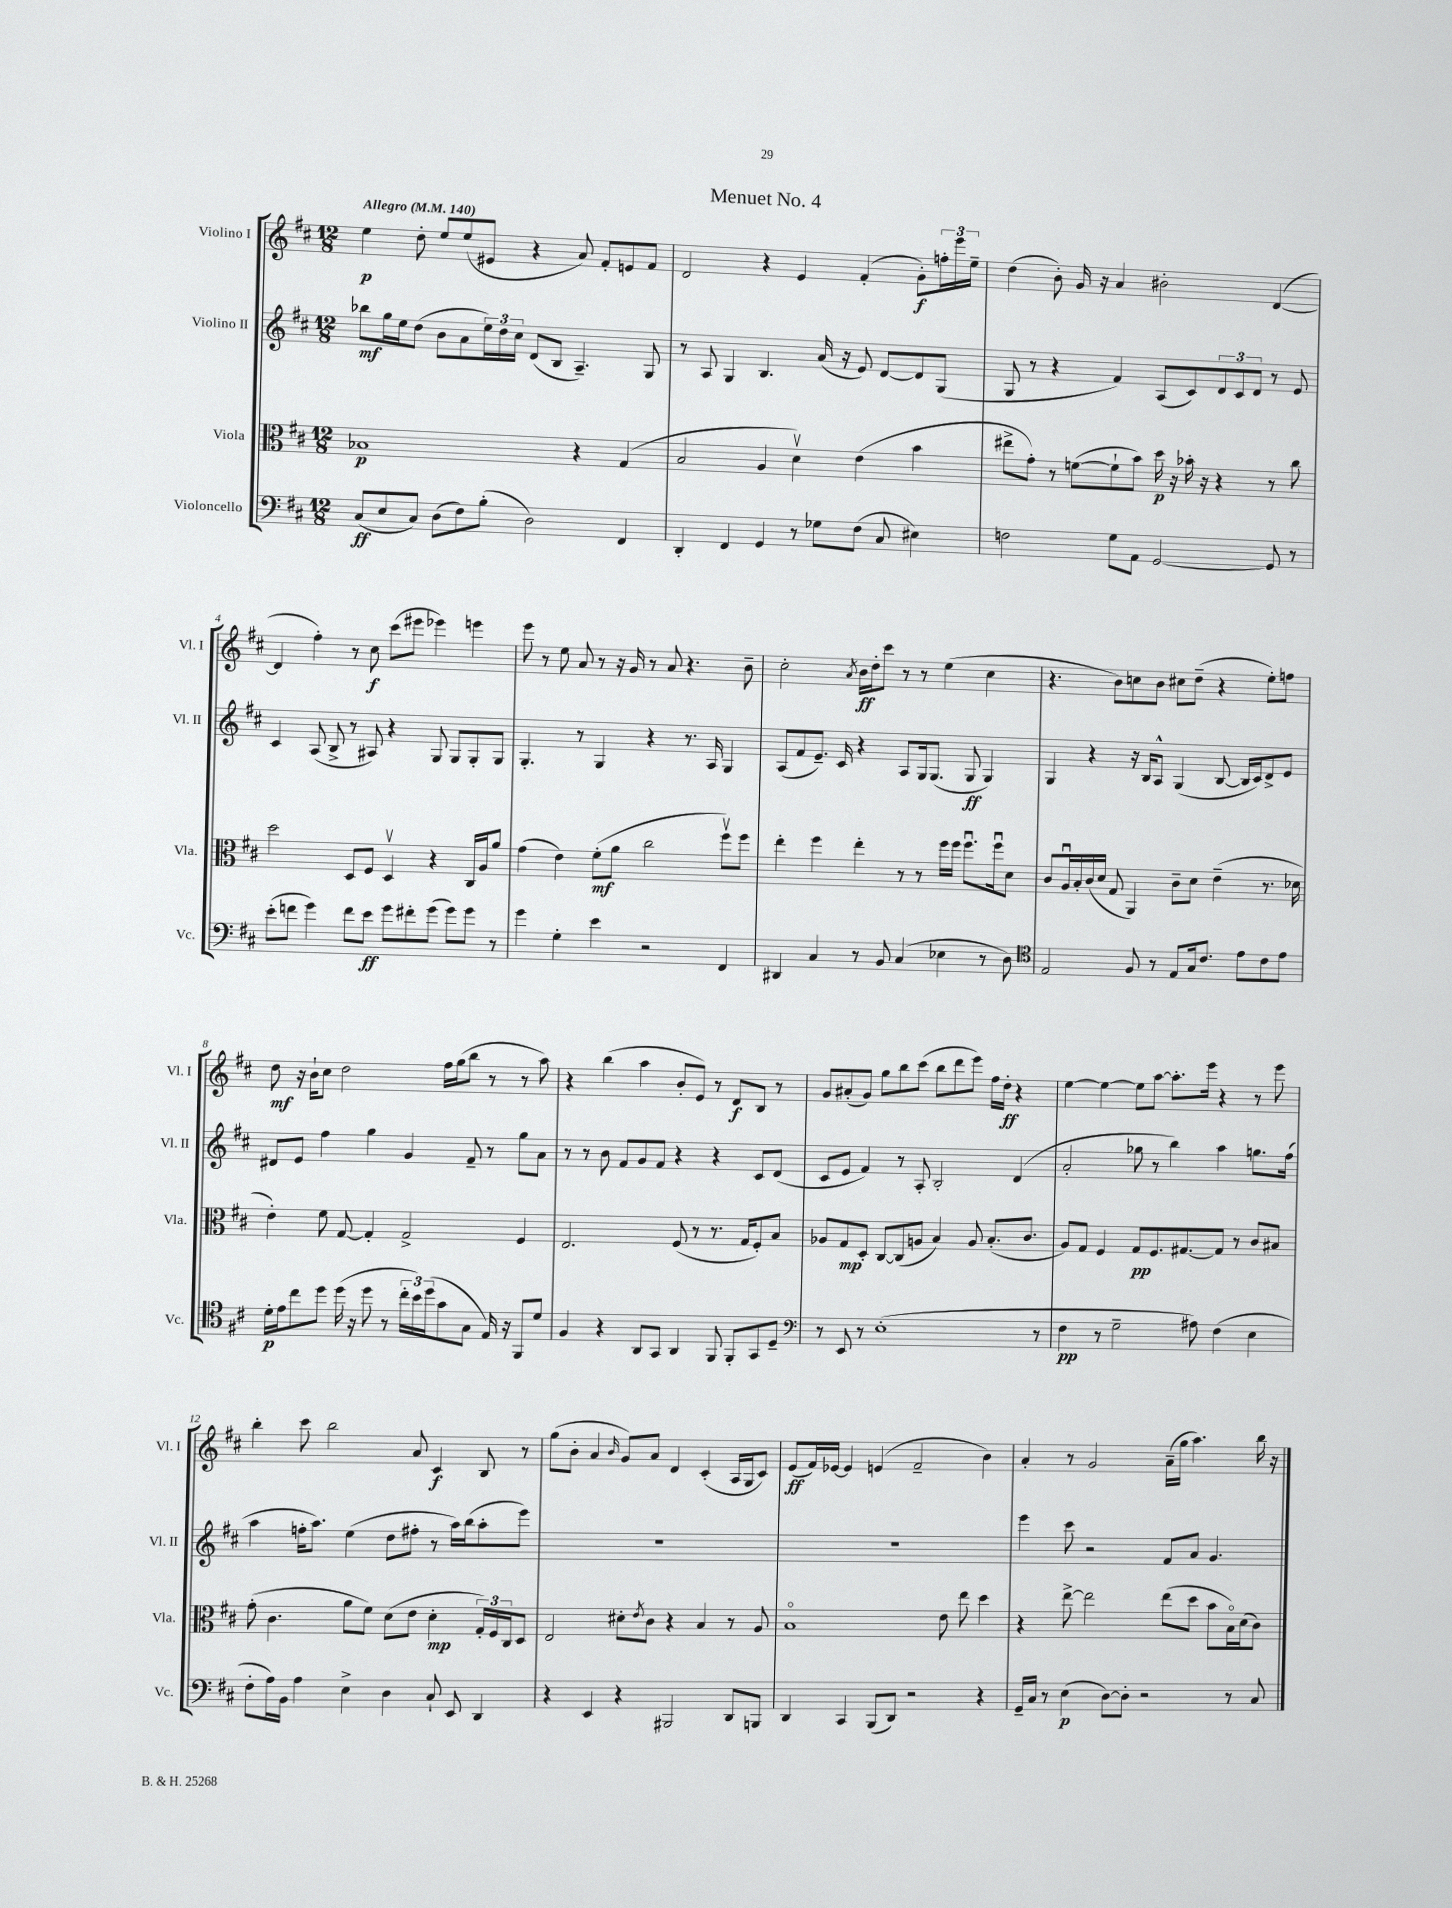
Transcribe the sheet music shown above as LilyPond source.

\header { title = "Menuet No. 4" }
<<
\new StaffGroup <<
\new Staff = "s0" \with { instrumentName = "Violino I" shortInstrumentName = "Vl. I" } {
    \clef treble \key d \major \numericTimeSignature \time 12/8 \tempo "Allegro" 4 = 140
    e''4\p d''8-. e''8 e''8( eis'8 r4 a'8) fis'8-. e'8 fis'8 |
    d'2 r4 e'4 fis'4-.( g'8-.\f) \tuplet 3/2 { f''16-. e'''16 e''16-- } |
    d''4( b'8-.) g'16 r16 a'4 bis'2-. d'4~( |
    d'4 fis''4-.) r8 cis''8\f cis'''8( eis'''8 ees'''4) e'''4 |
    e'''8 r8 e''8 a'8 r8 r16 g'16 r8 a'8 r4. b'8-- |
    cis''2-. \acciaccatura { a'8 } b'16\ff d''16-. cis'''8 r8 r8 e''4( cis''4 |
    r4. b'8) c''8 b'8 cis''8 d''8--( r4 e''8-.) f''8 |
    d''8\mf r16 b'16-! cis''8 d''2 fis''16 g''16( b''8 r8 r8 a''8) |
    r4 b''4( a''4 b'8-. e'8) r8 d'8\f b8 r8 |
    g'8 ais'8-.( g'8) g''8 b''8 cis'''8( b''8 d'''8 e'''8) fis''16 d''16-.\ff r4 |
    e''4~ e''4~ e''8 a''8~ a''8.-. e'''16 r4 r8 e'''8 |
    b''4-. cis'''8 b''2 a'8 cis'4\f b8 r8 |
    g''8( b'8-. a'4 \grace { b'16 } g'8) a'8 d'4 cis'4-.( a16 g16 cis'8) |
    e'8\ff( fis'16) ees'16~ ees'4 e'4( fis'2-- b'4) |
    a'4-. r8 g'2 a'16--( g''16 a''4.) b''16 r16 \bar "|." |
}
\new Staff = "s1" \with { instrumentName = "Violino II" shortInstrumentName = "Vl. II" } {
    \clef treble \key d \major \numericTimeSignature \time 12/8
    bes''8\mf g''16 e''16 d''8( b'8 a'8 \tuplet 3/2 { e''16) d''16 cis''16 } d'8( b8 a4.--) g8 |
    r8 a8 g4 b4. a'16( r16 e'8) d'8~ d'8 g8( |
    g8 r8 r4 fis'4) a8( cis'8) \tuplet 3/2 { d'8 cis'8 d'8 } r8 e'8 |
    cis'4 a8( b8-> r8 ais8) r4 g8 g8 g8-. g8 |
    g4.-. r8 g4 r4 r8. a16 g4 |
    a8( fis'8 e'8.--) cis'16 r4 a8 g16 g8.( g8\ff g4) |
    g4 r4 r16 b16 a8-^ g4( b8~ b16 cis'16) d'8-> e'8 |
    dis'8 e'8 fis''4 g''4 g'4 fis'8-- r8 g''8 a'8 |
    r8 r8 b'8 fis'8 g'8 fis'8 r4 r4 cis'8 d'8( |
    cis'8 e'8 fis'4) r8 a8-. b2-. d'4( |
    a'2-. ges''8 r8 b''4) a''4 g''8. fis''16( |
    a''4 f''16-. a''8.) e''4( d''8 fis''8-. r8 a''16) b''16( a''8-. e'''8) |
    R1. |
    R1. |
    e'''4 cis'''8 r2 fis'8 a'8 g'4. \bar "|." |
}
\new Staff = "s2" \with { instrumentName = "Viola" shortInstrumentName = "Vla." } {
    \clef alto \key d \major \numericTimeSignature \time 12/8
    bes1\p r4 g4( |
    b2 a4 d'4\upbow) e'4( b'4 |
    eis''8-> g'8-.) r8 f'8~( f'8-! b'8) d''16\p r16 bes'16-. r16 r4 r8 cis''8 |
    d''2 d8 fis8 d4\upbow r4 cis16 a16 a'8 |
    g'4( e'4) fis'8-.\mf( a'8 cis''2 fis''8\upbow) fis''8 |
    e''4-. fis''4 e''4-. r8 r8 fis''16 fis''16 fis''8.\downbow fis''16\downbow d'8 |
    cis'8 a16\downbow b16-. cis'16( d'16 g8 a,4) cis'8-- d'8 e'4--( r8. des'16 |
    e'4-.) fis'8 g8~ g4-. g2-> fis4 |
    e2. fis8( r8 r8. g16 fis8-.) b8 |
    aes8 g8\mp d8-. cis8~ cis8( a8 b4) a8 b8.-.( cis'8. |
    a8) g8 fis4 g8\pp fis8. gis8.~ gis8 r8 cis'8 bis8 |
    g'8-.( cis'4. a'8 fis'8) d'8( e'8 d'4-.\mp \tuplet 3/2 { g16-.) fis16 cis16 } d8 |
    e2 dis'8-. \acciaccatura { e'8 } cis'8 r4 b4 r8 a8 |
    b1\flageolet e'8 e''8 d''4 |
    r4 e''8~-> e''2 e''8( d''8 b'8 b16\flageolet) d'16( cis'8) \bar "|." |
}
\new Staff = "s3" \with { instrumentName = "Violoncello" shortInstrumentName = "Vc." } {
    \clef bass \key d \major \numericTimeSignature \time 12/8
    cis8\ff( e8 cis8) d8( fis8) b8-.( d2) fis,4 |
    d,4-. fis,4 g,4 r8 ges8 fis8( cis8 eis4) |
    f2 g8 a,8 g,2~ g,8 r8 |
    e'8-.( f'8 g'4) f'8 e'8\ff g'8 fis'8-. g'8( g'8) g'8 r8 |
    g'4 g4-. e'4 r2 fis,4 |
    dis,4 cis4 r8 b,8 cis4( ees4 r8 d8) |
    \clef tenor e2 fis8 r8 e8 g16 cis'8. e'8 cis'8 e'8 |
    d'16-.\p e'16 cis''8 d''8 d''16( r16 d''8 r8 \tuplet 3/2 { cis''16-. b'16) d''16( } g'8 g8 e16) r16 fis,8 d'8 |
    fis4 r4 a,8 g,8 a,4 fis,8 fis,8-. g,8 d8-- |
    \clef bass r8 e,8 r8 e1-.( r8 |
    fis4\pp r8 g2-- ais8) fis4( e4 |
    fis8-. a16) b,16 a4 e4-> d4 cis8-! e,8 d,4 |
    r4 e,4 r4 bis,,2 d,8 b,,8 |
    d,4 cis,4 b,,8( d,8) r2 r4 |
    g,16-- cis16 r8 e4\p( d8~) d8-. r2 r8 cis8 \bar "|." |
}
>>
>>
